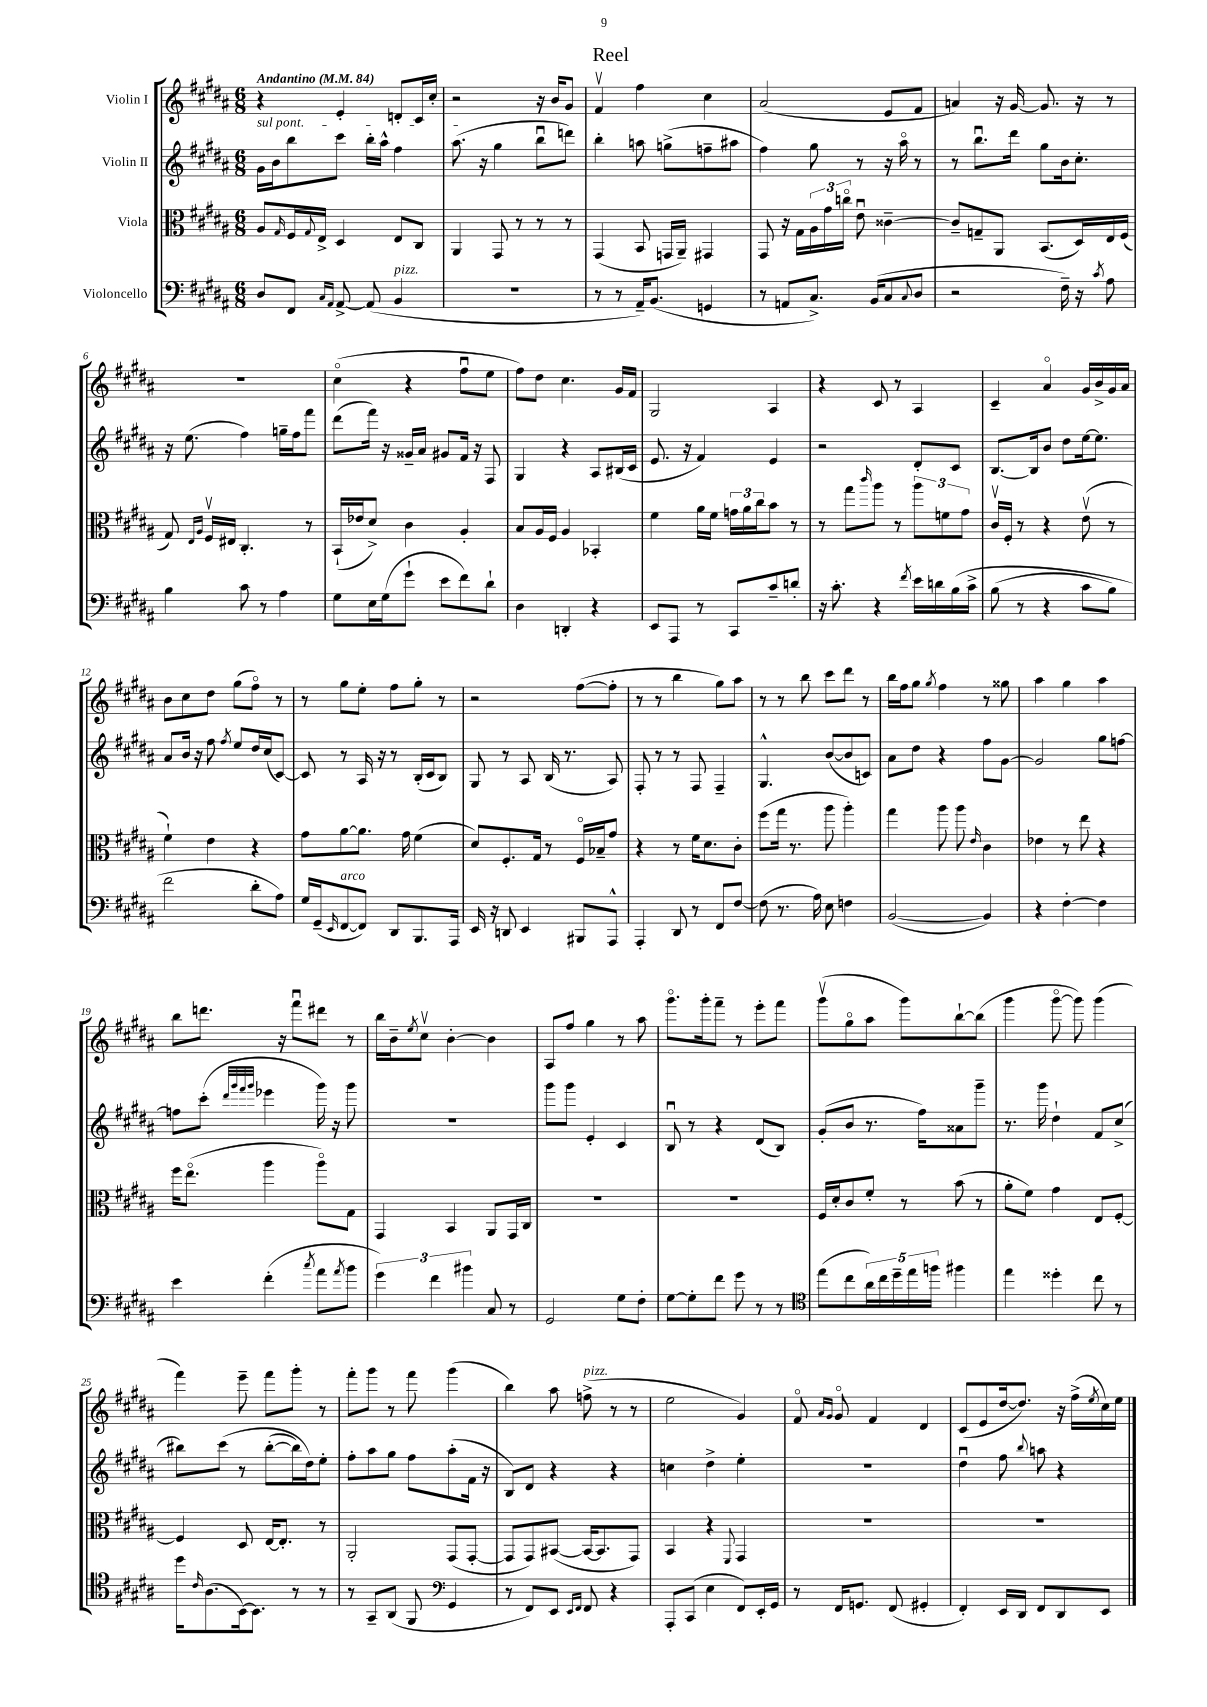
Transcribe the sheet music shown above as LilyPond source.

\header { title = "Reel" }
<<
\new StaffGroup <<
\new Staff = "s0" \with { instrumentName = "Violin I" } {
    \clef treble \key b \major \numericTimeSignature \time 6/8 \tempo "Andantino" 4 = 84
    r4 e'4-. d'8-. cis'16 cis''16-. |
    r2 r16 b'16 gis'8 |
    fis'4\upbow fis''4 cis''4 |
    ais'2( e'8 fis'8 |
    a'4) r16 gis'16~ gis'8. r16 r8 |
    R2. |
    cis''4\flageolet( r4 fis''8\downbow e''8 |
    fis''8) dis''8 cis''4. gis'16 fis'16 |
    gis2 ais4 |
    r4 cis'8 r8 ais4 |
    cis'4-- ais'4\flageolet gis'16 b'16-> gis'16 ais'16 |
    b'8 cis''8 dis''8 gis''8( fis''8\flageolet) r8 |
    r8 gis''8 e''8-. fis''8 gis''8-. r8 |
    r2 fis''8~( fis''8-. |
    r8 r8 b''4 gis''8) ais''8 |
    r8 r8 b''8 cis'''8 dis'''8 r8 |
    b''16 fis''16 gis''8 \acciaccatura { gis''8 } fis''4 r8 gisis''8 |
    ais''4 gis''4 ais''4 |
    b''8 d'''8. r16 fis'''8\downbow dis'''8 r8 |
    b''16 b'16-- \acciaccatura { e''8 } cis''8\upbow b'4~-. b'4 |
    ais8 fis''8 gis''4 r8 ais''8 |
    gis'''8.\flageolet gis'''16-. fis'''8-- r8 e'''8-. fis'''8 |
    gis'''8\upbow( gis''8\flageolet ais''8 gis'''8) b''8~-! b''8( |
    gis'''4 gis'''8~\flageolet gis'''8) gis'''4( |
    fis'''4) e'''8-- fis'''8 gis'''8-. r8 |
    fis'''8-. gis'''8 r8 fis'''8 gis'''4( |
    b''4) ais''8 f''8->^\markup { \italic "pizz." }( r8 r8 |
    e''2 gis'4) |
    fis'8\flageolet \grace { ais'16 gis'16 } gis'8\flageolet fis'4 dis'4 |
    cis'8( e'8 dis''16~ dis''8.) r16 fis''16->( \acciaccatura { e''8 } cis''16) e''16 \bar "|." |
}
\new Staff = "s1" \with { instrumentName = "Violin II" } {
    \clef treble \key b \major \numericTimeSignature \time 6/8
    \once \override TextSpanner.bound-details.left.text = \markup { \italic "sul pont." } gis'16\startTextSpan b'16 b''8 cis'''8 b''16-. ais''16-^ fis''4 |
    ais''8.\stopTextSpan( r16 gis''4 b''8\downbow d'''8) |
    b''4-. a''8 g''8->( f''8-- ais''8 |
    fis''4) gis''8 r8 r16 ais''16\flageolet r8 |
    r8 b''8.\downbow dis'''16 gis''8 b'16 cis''8.-. |
    r16 e''8.( fis''4) g''16-- fis''16 fis'''8 |
    dis'''8( fis'''16) r16 gisis'16-- ais'16 gis'8 fis'16 r16 fis8 |
    gis4 r4 ais8 bis16( cis'16 |
    e'8. r16 fis'4) e'4 |
    r2 dis'8-. cis'8 |
    b8.~ b16 b'8 dis''8 e''16~ e''8. |
    ais'8 b'16 r16 fis''8 \acciaccatura { fis''8 } e''8 dis''16 cis''16( cis'8~) |
    cis'8 r8 ais16 r16 r8 b16-.( cis'16 b8) |
    gis8 r8 ais8 b16( r8. ais8) |
    fis8-. r8 r8 fis8 fis4-- |
    gis4.-^ b'8~( b'8 c'8) |
    ais'8 dis''8 r4 fis''8 gis'8~ |
    gis'2 gis''8 f''8~ |
    f''8 cis'''8-.( \grace { dis'''32 gis'''32 fis'''32 gis'''32 } ees'''4 gis'''16) r16 gis'''8 |
    R2. |
    gis'''8 gis'''8 e'4-. cis'4 |
    b8\downbow r8 r4 dis'8( b8) |
    gis'8-.( b'8 r8. fis''16) aisis'8 gis'''8-- |
    r8. gis'''16 dis''4-! fis'8 cis''8->( |
    bis''8) cis'''8\( r8 bis''8~-.( bis''16) dis''16\) e''8-. |
    fis''8-. ais''8 gis''8 fis''8 ais''8-.( fis'16 r16 |
    b8) dis'8 r4 r4 |
    c''4 dis''4-> e''4-. |
    R2. |
    dis''4\downbow fis''8 \appoggiatura { b''8 } a''8 r4 \bar "|." |
}
\new Staff = "s2" \with { instrumentName = "Viola" } {
    \clef alto \key b \major \numericTimeSignature \time 6/8
    ais8 \grace { gis16 } fis16 \appoggiatura { gis8 } e16-> dis4 e8 cis8 |
    ais,4 gis,8 r8 r8 r8 |
    gis,4( b,8 g,16 ais,16--) gis,4 |
    gis,8 r16 gis16 \tuplet 3/2 { ais16 gis'16 c''16\flageolet } e'8\downbow cisis'4~-- |
    cisis'8-- g8-- ais,8 b,8.( dis16) e16 fis16( |
    gis8) \grace { e16 ais16 } fis16\upbow eis16 cis4.-. r8 |
    b,16-!( ees'16 dis'8->) cis'4 ais4-. |
    b8 ais16 fis16 ais4 bes,4-. |
    fis'4 ais'16 fis'16 \tuplet 3/2 { g'16 ais'16 cis''16 } b'8 r8 |
    r8 gis''8 \grace { cis'''16 } ais''8 r8 \tuplet 3/2 { ais''8 f'8 gis'8 } |
    cis'16\upbow fis16-. r8 r4 e'8\upbow( r8 |
    fis'4-!) e'4 r4 |
    gis'8 ais'8~ ais'8. gis'16 fis'4( |
    dis'8) fis8.-. gis16 r8 fis16\flageolet bes16-- gis'8 |
    r4 r8 fis'16 dis'8. cis'8-. |
    fis''8( gis''16 r8. ais''8 ais''4-.) |
    gis''4 ais''8 ais''8 \grace { e'16 } cis'4 |
    ees'4 r8 e''8 r4 |
    fis''16 e''8.\flageolet( ais''4 ais''8\flageolet) gis8 |
    gis,4 b,4 ais,8 gis,16 cis16 |
    R2. |
    R2. |
    fis16 dis'16-. cis'8 fis'8-. r8 b'8( r8 |
    ais'8-. fis'8) gis'4 e8 fis8~-. |
    fis4 dis8 e16~ e8.-. r8 |
    ais,2-. gis,8( gis,8~-. |
    gis,8 gis,8) bis,8~( bis,16~ bis,8. gis,8) |
    b,4 r4 \appoggiatura { fis,8 } gis,4 |
    R2. |
    R2. \bar "|." |
}
\new Staff = "s3" \with { instrumentName = "Violoncello" } {
    \clef bass \key b \major \numericTimeSignature \time 6/8
    dis8 fis,8 \grace { cis16 ais,16 } ais,8~-> ais,8( b,4^\markup { \italic "pizz." } |
    R2. |
    r8 r8 ais,16--) b,8.( g,4 |
    r8 a,8 cis8.->) b,16( cis8 \appoggiatura { cis8 } dis8 |
    r2 fis16--) r16 \acciaccatura { cis'8 } ais8 |
    b4 cis'8 r8 ais4 |
    gis8 e16 gis16( gis'8-! e'8 fis'8) dis'8-! |
    dis4 d,4-. r4 |
    e,8 ais,,8 r8 cis,8 cis'8-- d'8-. |
    r16 cis'8.-. r4 \acciaccatura { fis'8 } e'16 d'16 b16\( cis'16-> |
    b8( r8 r4 cis'8 b8) |
    fis'2 dis'8-. ais8\) |
    gis16 gis,16--( \grace { e,16 } fis,8~^\markup { \italic "arco" } fis,8) dis,8 b,,8. ais,,16 |
    e,16 r16 d,8 e,4 bis,,8 ais,,8-^ |
    ais,,4-. dis,8 r8 fis,8 fis8~ |
    fis8( r8. ais16) e8 f4 |
    b,2~( b,4) |
    r4 fis4~-. fis4 |
    e'4 fis'4-.( \acciaccatura { cis''8 } ais'8 \acciaccatura { ais'8 } b'8 |
    \tuplet 3/2 { gis'4) fis'4 bis'4 } cis8 r8 |
    gis,2 gis8 fis8-. |
    gis8~ gis8-. fis'8 gis'8 r8 r8 |
    \clef tenor e''8( cis''8 \tuplet 5/4 { ais'16) cis''16 dis''16-- e''16 f''16 } fis''4 |
    e''4 disis''4-. cis''8 r8 |
    dis''16 \grace { cis'16 } ais8.( b,16~) b,8. r8 r8 |
    r8 gis,8-- ais,8( fis,8 \clef bass gis,4 |
    r8 fis,8) e,8 \grace { e,16 fis,16 } fis,8 r4 |
    ais,,8-. cis,8( e4 fis,8) e,16-. gis,16 |
    r8 fis,16 g,8. fis,8( gis,4-. |
    fis,4-.) e,16 dis,16 fis,8 dis,8 e,8 \bar "|." |
}
>>
>>
